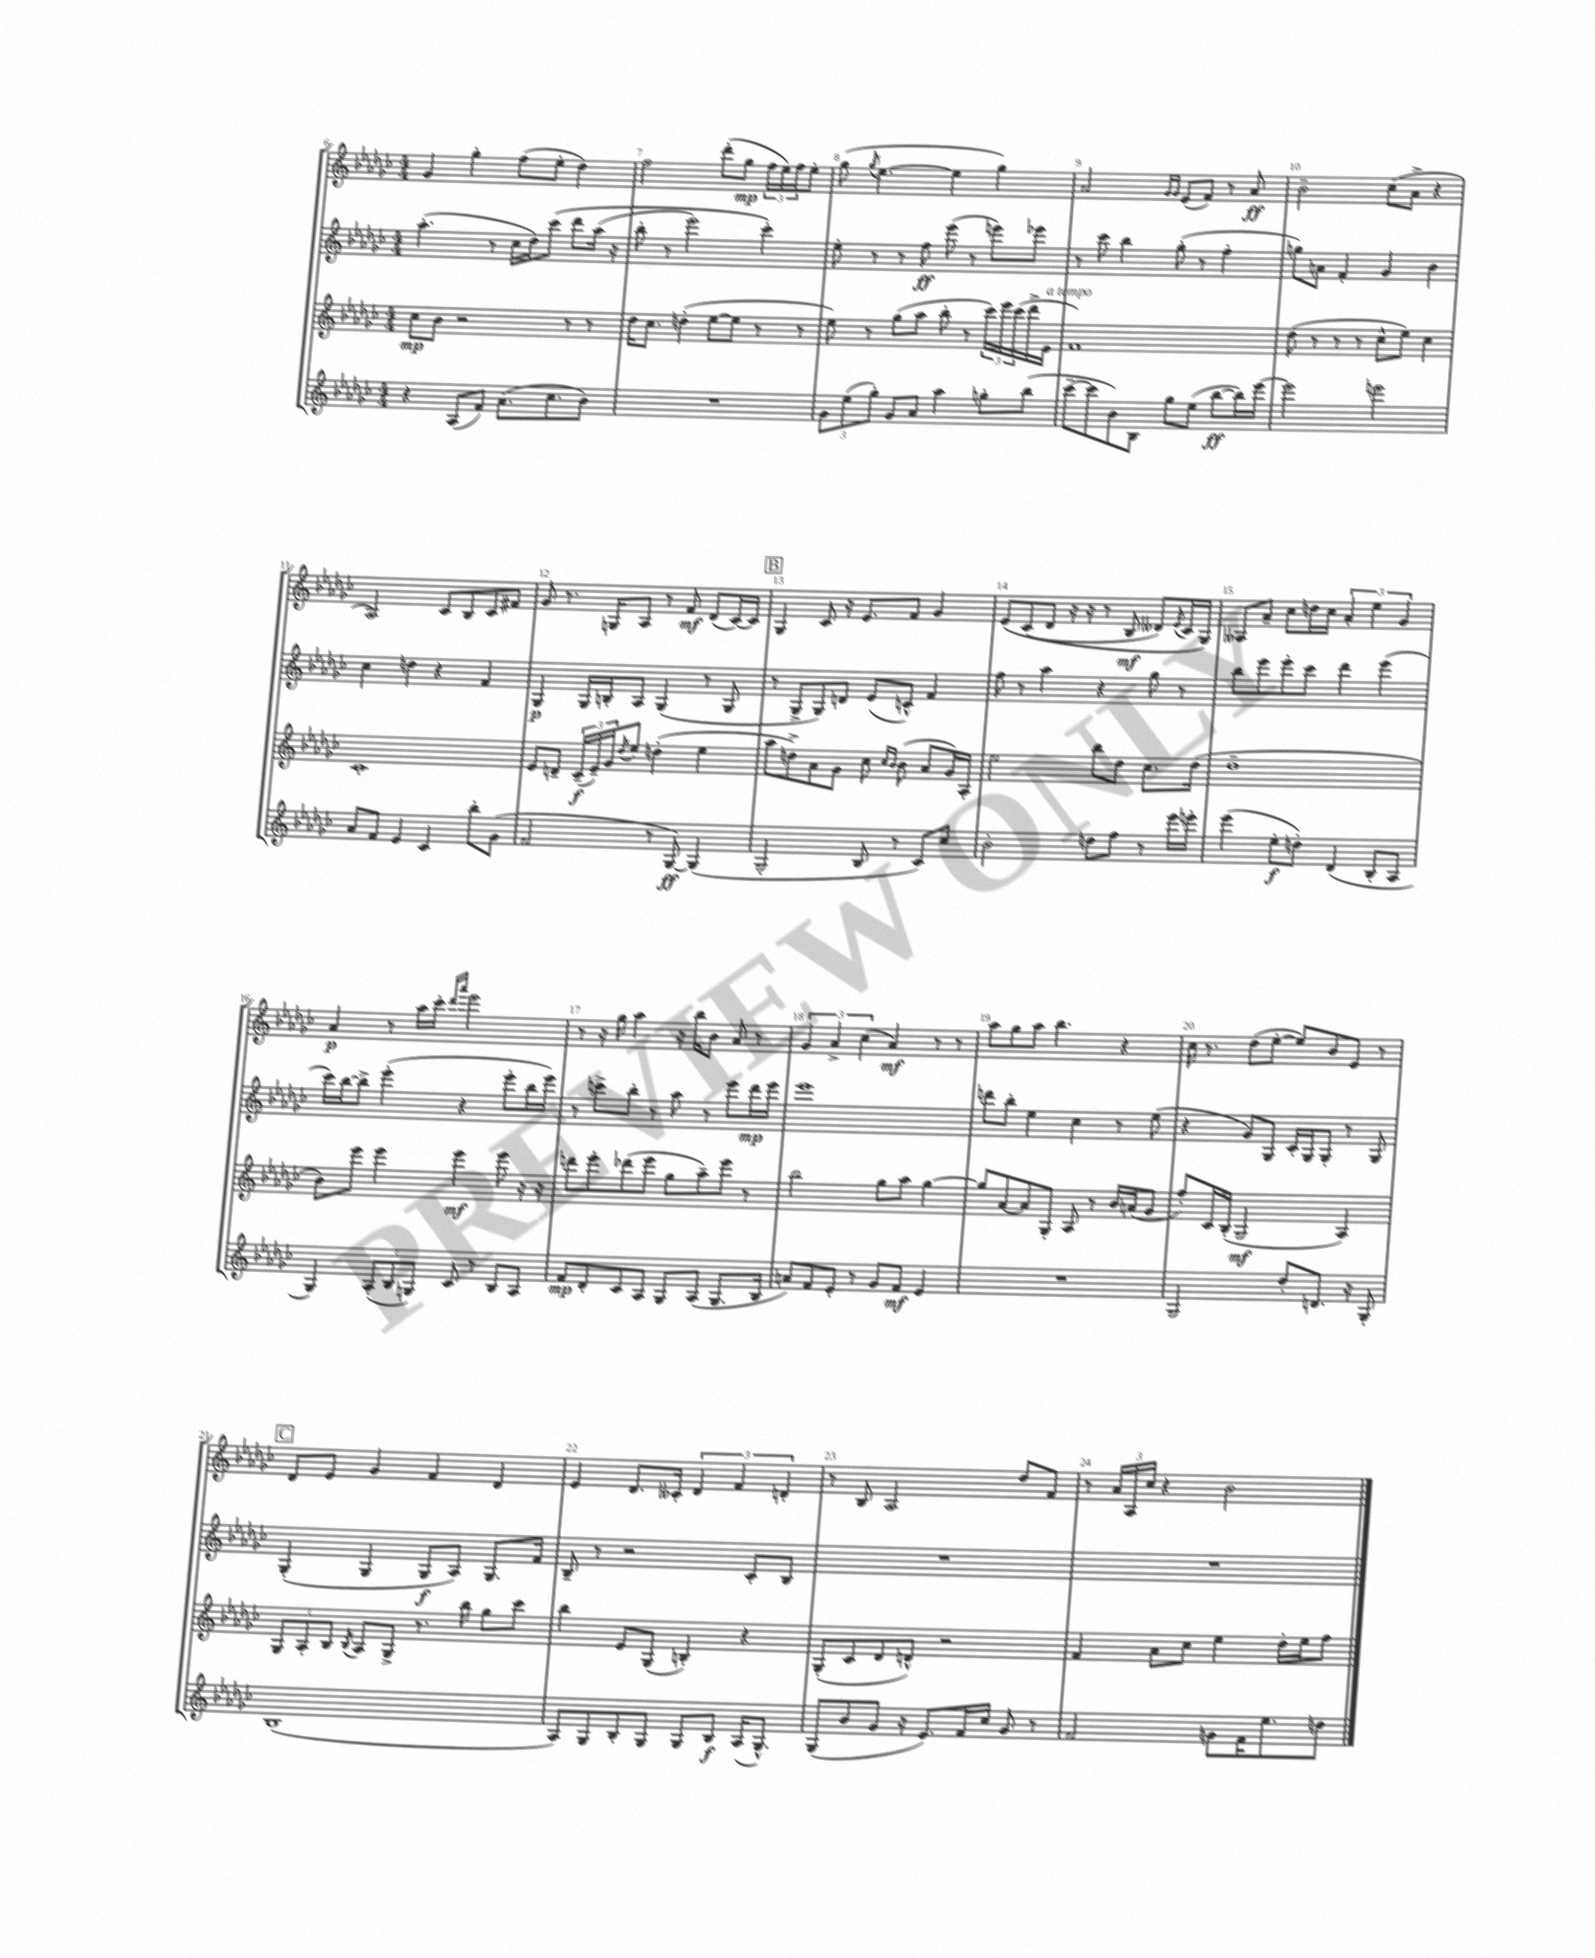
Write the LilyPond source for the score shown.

<<
\new StaffGroup <<
\new Staff = "s0" {
    \clef treble \key ges \major \numericTimeSignature \time 4/4
    ges'4 ges''4-. f''8( ees''8-. des''4) |
    f''2 des'''8-.( ges''8\mp \tuplet 3/2 { f''16 ees''16) f''16 } ees''8-. |
    ges''8( \acciaccatura { ges''8 } ees''4.~ ees''4 ges''4) |
    aes'2 \grace { ges'16 ges'16 } ees'8( f'8) r8 aes'8\ff |
    bes'2-- ces''8( aes'8-> r4 |
    aes2) ces'8 bes8 ces'8 fis'8 |
    ges'8 r8. g16 aes8 r8 f'8\mf des'8( ces'16~) ces'16 |
    \mark \markup { \box "B" } ges4 ces'8 r16 ees'8. f'8 ges'4 |
    ees'8\( ces'8( des'8 r16 r16 r8 bes8\mf deses'8) \acciaccatura { ees'8 } ces'16 ges16\) |
    aeses8 aes'8-- ces''8 d''16 ces''16 \tuplet 3/2 { aes'4-. ees''4 ges'4 } |
    aes'4\p r8 aes''16 ces'''16-. \grace { des'''16 aes'''16 } ees'''2 |
    r8 r16 ges''16 aes''4 r16 bes''16 bes'8 aes'8 r8 |
    \tuplet 3/2 { ges'4 aes'4-> ces''4( } aes'4\mf) r8 r8 |
    aes''8 ges''8 aes''8 bes''4. r4 |
    ces''16 r8. des''8( ees''8~-. ees''8) bes'8 ees'8 r8 |
    \mark \markup { \box "C" } des'8 ees'8 ges'4 f'4 des'4 |
    ees'4 des'8. ceses'16-. \tuplet 3/2 { des'4 f'4 d'4-. } |
    r8 bes8 aes2 des''8 f'8 |
    r8 \tuplet 3/2 { aes'16 aes16 ces''16 } r4 bes'2 \bar "|." |
}
\new Staff = "s1" {
    \clef treble \key ges \major \numericTimeSignature \time 4/4
    aes''4.-.( r8 ces''16 des''16) ces'''8\( des'''8 aes''16( r16 |
    bes''8-. r8 ees'''2) ces'''4-.\) |
    ees''8-. r8 r8 f''8\ff ees'''8( r8 e'''8) ees'''8 |
    r8 ces'''8 bes''4 ges''8-.( r8 f''4-. |
    g''8) a'8 f'4-. ges'4 bes'4 |
    ces''4 d''4 r4 f'4 |
    ges4\p ges16 b16-. aes8 ges4( r8 ges8 |
    \mark \markup { \box "B" } r8 ges8-> ges8) d'8 ees'8( c'8-^) f'4 |
    f''8 r8 aes''4 r4 ges''8 r8 |
    bes''8 ees'''8 ees'''8-. ces'''8 des'''4 ees'''4( |
    ces'''16) bes''16~ bes''8-> ees'''4-.( r4 ees'''8-. bes''16 ees'''16) |
    r8 c'''8-> bes''8-. r8 aes''8 r8 ees'''8 des'''16\mp ees'''16 |
    ees'''1 |
    d'''8 bes''8-. ees''4 ces''4 r8 ees''8( |
    r4 ges'8) ges8 ces'16-. ges16 ges8-. r8 ges8 |
    \mark \markup { \box "C" } ges4-.( ges4 ges8\f aes8) ges8. f'16 |
    bes8-- r8 r2 ces'8-. bes8 |
    R1 |
    R1 \bar "|." |
}
\new Staff = "s2" {
    \clef treble \key ges \major \numericTimeSignature \time 4/4
    ces''8\mp bes'8 r2 r8 r8 |
    des''16 ces''8. d''4-.( ees''8~ ees''8 r8 r8 |
    ees''8) r8 ges''8( aes''8 bes''8-. r8 \tuplet 3/2 { ces'''16) ees'''16 ces'''16( } des'''16-> ees'16^\markup { \italic "a tempo" } |
    f'1) |
    des''8( r8 r8 r8 ces''8-^ ees''8) ces''4 |
    ces'1-. |
    ees'8 d'8-- \tuplet 3/2 { ces'16--\f( ees'16--) ges'16 } \acciaccatura { des''8 } ees''8 d''4-.( ees''4 |
    \mark \markup { \box "B" } aes''8 d''8->) aes'8 ges'8 ces''8 \grace { ces''16 bes'16 } bes'8( aes'8 ges'16) aes16-. |
    ees''2 bes''8 des''8 ces''8. des''16( |
    des''1-- |
    bes'8) ees'''8 ees'''4 ees'''4\mf ees'''8 r16 r16 |
    d'''8 ees'''8-. des'''8( ees'''8 ges''8 aes''8--) ees'''8 r8 |
    bes''2 ges''8 aes''8 ges''4~ |
    ges''8 aes'8~ aes'8 ges8-. aes8 r8 bes'16 a'16( ges'8 |
    f''8-.) ces'16 bes16-.( ges2\mf aes4) |
    \mark \markup { \box "C" } \tuplet 3/2 { ges8 aes8-. bes8 } \acciaccatura { bes8 } aes8 ges8-> r8. bes''16 ges''8 ces'''8 |
    bes''4 ees'8 ges8( b4-.) r4 |
    ges8-.( ces'8 des'8 d'8-^) r2 |
    f'4 aes'8 ces''8 ees''4 des''16-. ees''16 f''8 \bar "|." |
}
\new Staff = "s3" {
    \clef treble \key ges \major \numericTimeSignature \time 4/4
    r4 aes8( f'8) aes'8.( ces''8. bes'8) |
    R1 |
    \tuplet 3/2 { ges'8 ees''8( ges''8-.) } ges'8 aes'8 aes''4 g''8-. bes''8( |
    ces'''8~-- ces'''8 bes'8) bes8 ges''8 ees''8( bes''8~\ff bes''16) ees'''16~ |
    ees'''2 e'''2 |
    aes'8 f'8 ees'4 ces'4 bes''8-. ges'8( |
    f'2 r8 ges8~\ff) ges4( |
    \mark \markup { \box "B" } ges2-. bes8 r8 ces'8) ces''8 |
    bes'2-. d''8 f''8 r8 ees'''16 e'''16-. |
    ees'''4( ees''8-.\f d''8-.) des'4( bes8-. aes8 |
    ges4) \tuplet 3/2 { aes8-.( bes8 g8) } ces'8 r8 bes8 aes8 |
    f'8\mp des'8-. ces'8 aes8 ges8 aes8( ges8. bes16 |
    a'8) f'8 ees'8-. r8 ges'8 f'8\mf ees'4 |
    R1 |
    ges2 des''8-. d'8. r16 ges8-. |
    \mark \markup { \box "C" } bes1( |
    aes8) ges8 bes8-. ges8 ges8 bes8\f aes16( ges8.-^) |
    ges8( bes'8 ges'8 r16 ees'8.) f'16 ces''16 ges'8 r8 |
    f'2 g'8 f'16 ees''8. d''8 \bar "|." |
}
>>
>>
\layout { \context { \Score currentBarNumber = #6 \override BarNumber.break-visibility = ##(#f #t #t) barNumberVisibility = #all-bar-numbers-visible } }
